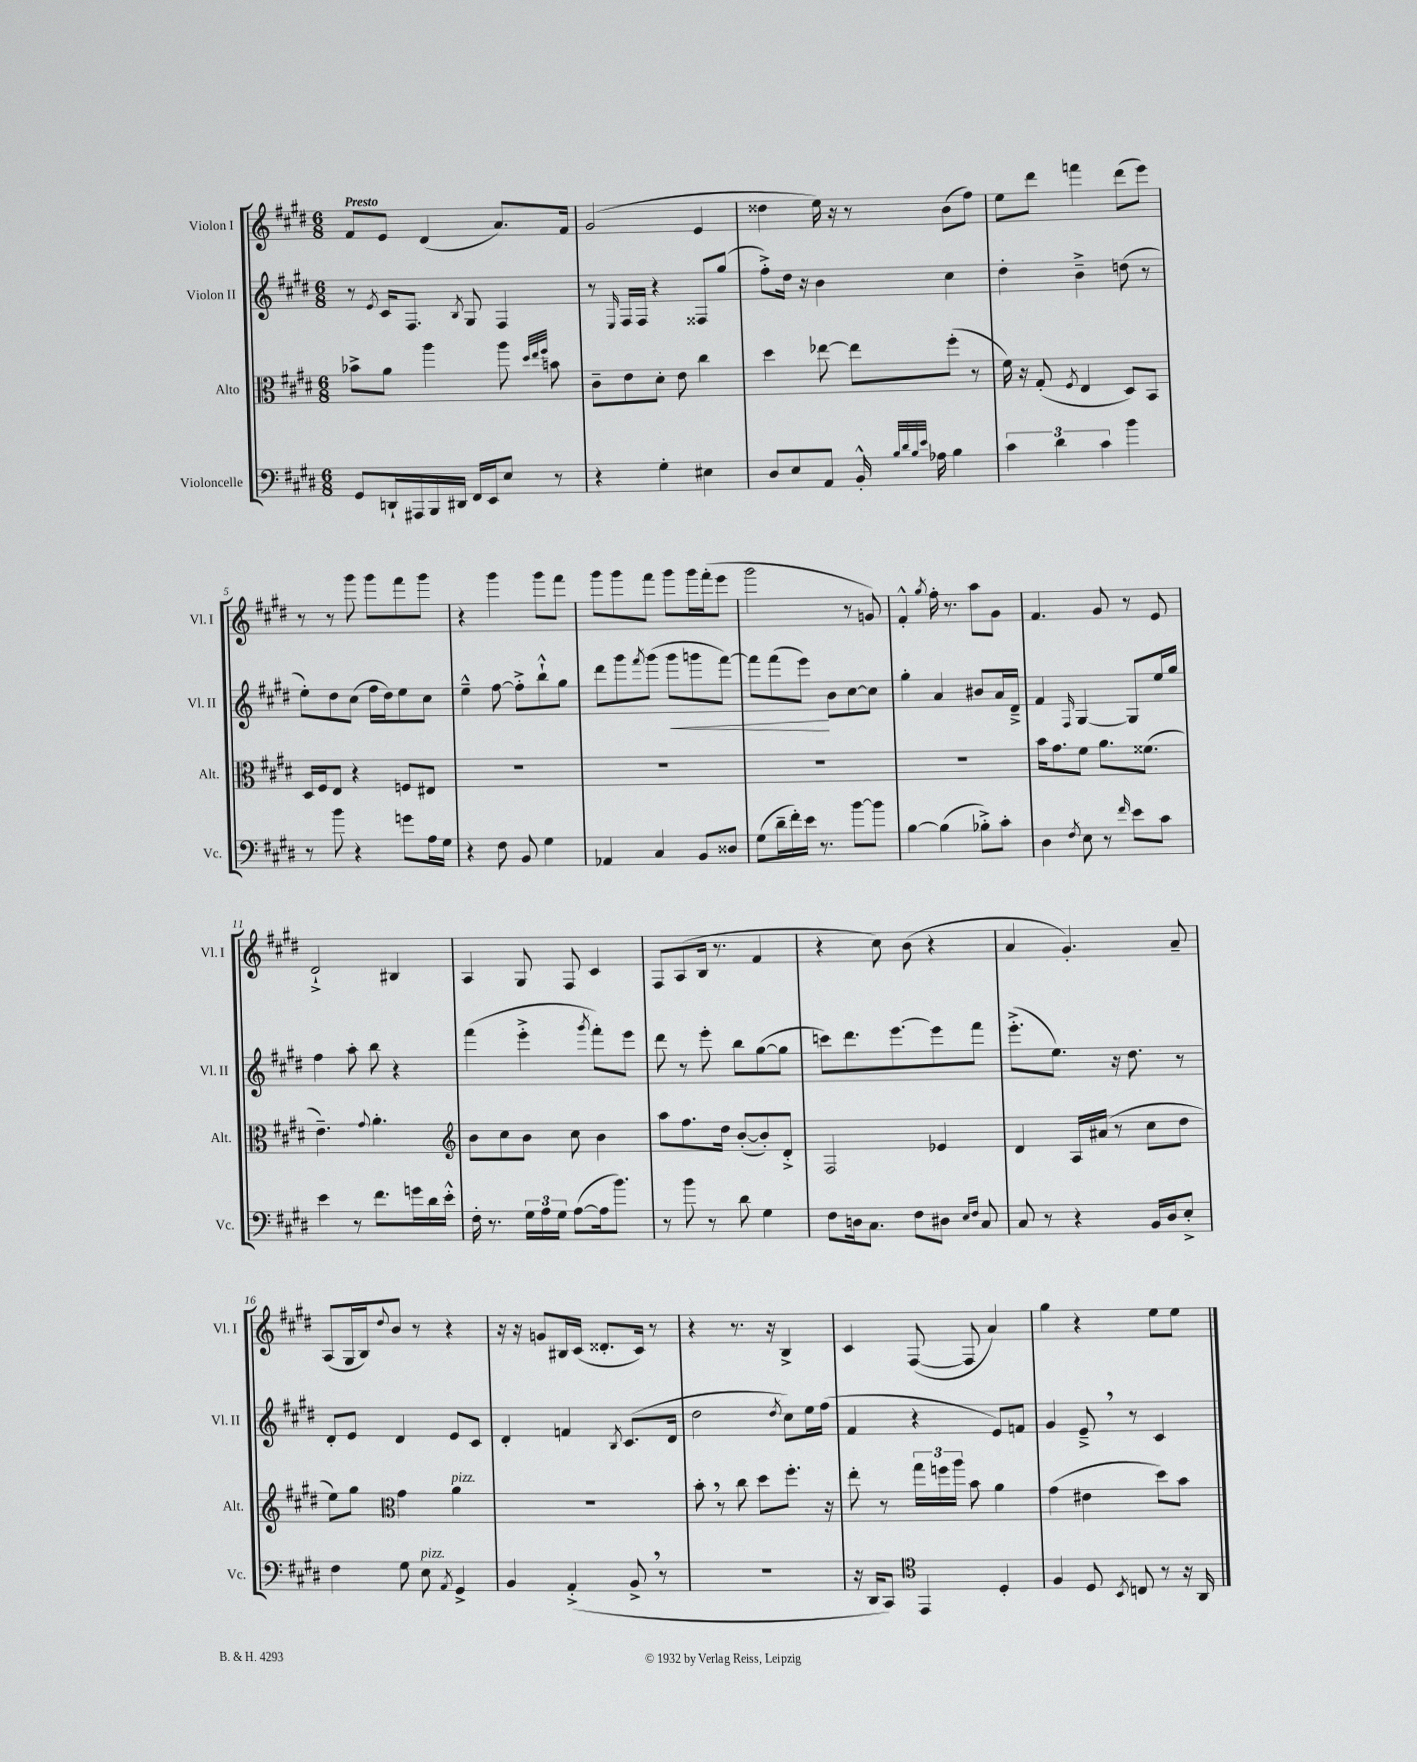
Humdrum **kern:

**kern	**kern	**kern	**kern
*staff4	*staff3	*staff2	*staff1
*clefF4	*clefC3	*clefG2	*clefG2
*k[f#c#g#d#]	*k[f#c#g#d#]	*k[f#c#g#d#]	*k[f#c#g#d#]
*M6/8	*M6/8	*M6/8	*M6/8
8GG#	8b-^	8r	8f#
.	.	8qe	.
16DD`	8a	16c#	8e
16AAA#	.	8.F#	.
16BBB	4aa	.	(4d#
16DD#	.	.	.
.	.	8qB	.
16FF#	.	8G#	.
16EE	.	.	.
8E	8aa	4F#	8.a)
.	32qqdd#	.	.
.	32qqee	.	.
.	32qqff#	.	.
8r	8b	.	.
.	.	.	16f#
=	=	=	=
4r	8c#~	8r	(2g#
.	.	16qqE	.
.	8e	16F#	.
.	.	16F#	.
4G#'	8d#'	4r	.
.	8e	.	.
4E#	4cc#	8F##	4e
.	.	(8gg#	.
=	=	=	=
8D#	4dd#	8ff#'^)	4dd##
8E	.	16dd#	.
.	.	16r	.
8AA	[8ee-	4b	16ee)
.	.	.	16r
16BB'^^	8ee-]	.	8r
32qqB	.	.	.
32qqd#	.	.	.
32qqB	.	.	.
32qqe	.	.	.
16A-	.	.	.
4B	(8ff#'	4cc#	(8b
.	8r	.	8ff#)
=	=	=	=
6c#	16f#)	4dd#'	8ee
.	16r	.	.
.	(8G#'	.	8ddd#
6d#	.	.	.
.	8qF#	.	.
.	4E	4b~^	4fff
6c#	.	.	.
4b	8D#)	(8dd	(8ddd#
.	8BB	8r	8eee)
=	=	=	=
8r	16D#	8ee')	8r
.	16F#	.	.
8b	8E	8dd#	8r
4r	4r	(8cc#	8ggg#
.	.	16ff#	8ggg#
.	.	16dd#)	.
8g	8F	8ee	8fff#
16A	8E#	8cc#	8ggg#
16G#	.	.	.
=	=	=	=
4r	2.r	4ee~^^	4r
8F#	.	[8ff#	4ggg#
8BB	.	8ff#'^]	.
4G#	.	8bb`^^	8ggg#
.	.	8gg#	8fff#
=	=	=	=
4AA-	2.r	8ddd#	8ggg#
.	.	8ggg#	8ggg#
.	.	8qfff#	.
4C#	.	(8ggg#	8fff#
.	.	8ggg#	8ggg#
8BB	.	8ggg	16ggg#
.	.	.	(16fff#'
8D##	.	[8fff#)	8eee
=	=	=	=
(8G#	2.r	8fff#]	2ggg#
16d#~	.	(8fff#	.
16f#')	.	.	.
16e	.	8eee)	.
8.r	.	.	.
.	.	8b	.
[8b	.	[8cc#	8r
8b]	.	8cc#]	8g)
=	=	=	=
[4B	2.r	4gg#'	4f#'^^
.	.	.	8qgg#
(4B]	.	4a	16ff#'
.	.	.	8.r
8B-'^)	.	8b#	8aa
8c#'	.	16a	8g#
.	.	16d#~^	.
=	=	=	=
4D#	16b	4f#	4.f#
.	8.g#	.	.
8qF#	.	16qqF#	.
8E	8f#	[4G#	.
8r	8.a	.	8g#
16qqf#	.	.	.
8e	.	8G#]	8r
.	(8.f##	.	.
8c#	.	16ee	8e
.	.	16gg#	.
=	=	=	=
4e	4.e~)	4ff#	2d#`^
8r	.	8aa'	.
.	8qqg#	.	.
8.f#	4.a'	8bb	.
.	.	4r	4B#
16g	.	.	.
16d#	.	.	.
16e'^^	.	.	.
=	=	=	=
*	*clefG2	*	*
16F#'	8b	(4fff#	4A
8.r	.	.	.
.	8cc#	.	.
24G#	8b	4eee'^	8G#
24A	.	.	.
24G#	.	.	.
([8A	8cc#	.	8F#
.	.	8qggg#	.
16A]	4b	8fff#')	4c#
8.b)	.	.	.
.	.	8eee	.
=	=	=	=
8r	8aa	8ddd#	8F#
8b	8.ff#	8r	(8A
8r	.	8eee'	16B
.	16dd#	.	8.r
8d#	([8b'	8bb	.
4G#	8b'])	([8gg#	4f#
.	8d#'^	8gg#]	.
=	=	=	=
8F#	2F#	8ccc)	4r
16D	.	8.ddd#	.
8.C#	.	.	.
.	.	.	8cc#)
.	.	[8.eee	.
8F#	.	.	(8b
8D#	4e-	8eee]	4r
16qqE	.	.	.
16qqF#	.	.	.
8C#	.	8fff#	.
=	=	=	=
8C#	4d#	(8.eee'^	4a
8r	.	.	.
.	.	8.ee)	.
4r	16A	.	4.g#')
.	(16a#	.	.
.	8r	16r	.
.	.	8.dd#	.
16BB	8cc#	.	.
16D#	.	.	.
8E'^	8dd#	8r	8a~
=	=	=	=
4F#	8ee)	8d#'	(8A
.	8gg#	8e	16G#
.	.	.	16B)
*	*clefC3	*	*
.	.	.	8qqdd#
8G#	4g#	4d#	8b
8E	.	.	8r
8qAA	.	.	.
4GG#^	4a	8e	4r
.	.	8c#	.
=	=	=	=
4BB	2.r	4d#'	16r
.	.	.	16r
.	.	.	8g
(4AA'^	.	4f	16B#
.	.	.	(16c#
.	.	.	8.d##'
.	.	8qB	.
8BB^	.	(8.c#	.
.	.	.	16c#)
8r	.	.	8r
.	.	16d#	.
=	=	=	=
2.r	8b'	2dd#	4r
.	8r	.	.
.	8cc#	.	8.r
.	8dd#	.	.
.	.	.	16r
.	.	8qdd#	.
.	8.ff#'	8cc#)	4B^
.	.	16ee	.
.	16r	(16ff#	.
=	=	=	=
16r	8ee'	4f#	4c#
16DD#	.	.	.
8CC#)	8r	.	.
*clefC4	*	*	*
4EE	24gg#	4r	([8F#
.	24ff	.	.
.	24aa	.	.
.	8b	.	8F#]
4D#'	4a	8e)	4a)
.	.	8f	.
=	=	=	=
4F#	(4g#	4g#	4gg#
8D#	4e#	8e~^	4r
8qBB	.	.	.
8C	.	8r	.
8r	8dd#)	4c#	8ee
16r	8b	.	8ee
16AA	.	.	.
==	==	==	==
*-	*-	*-	*-
